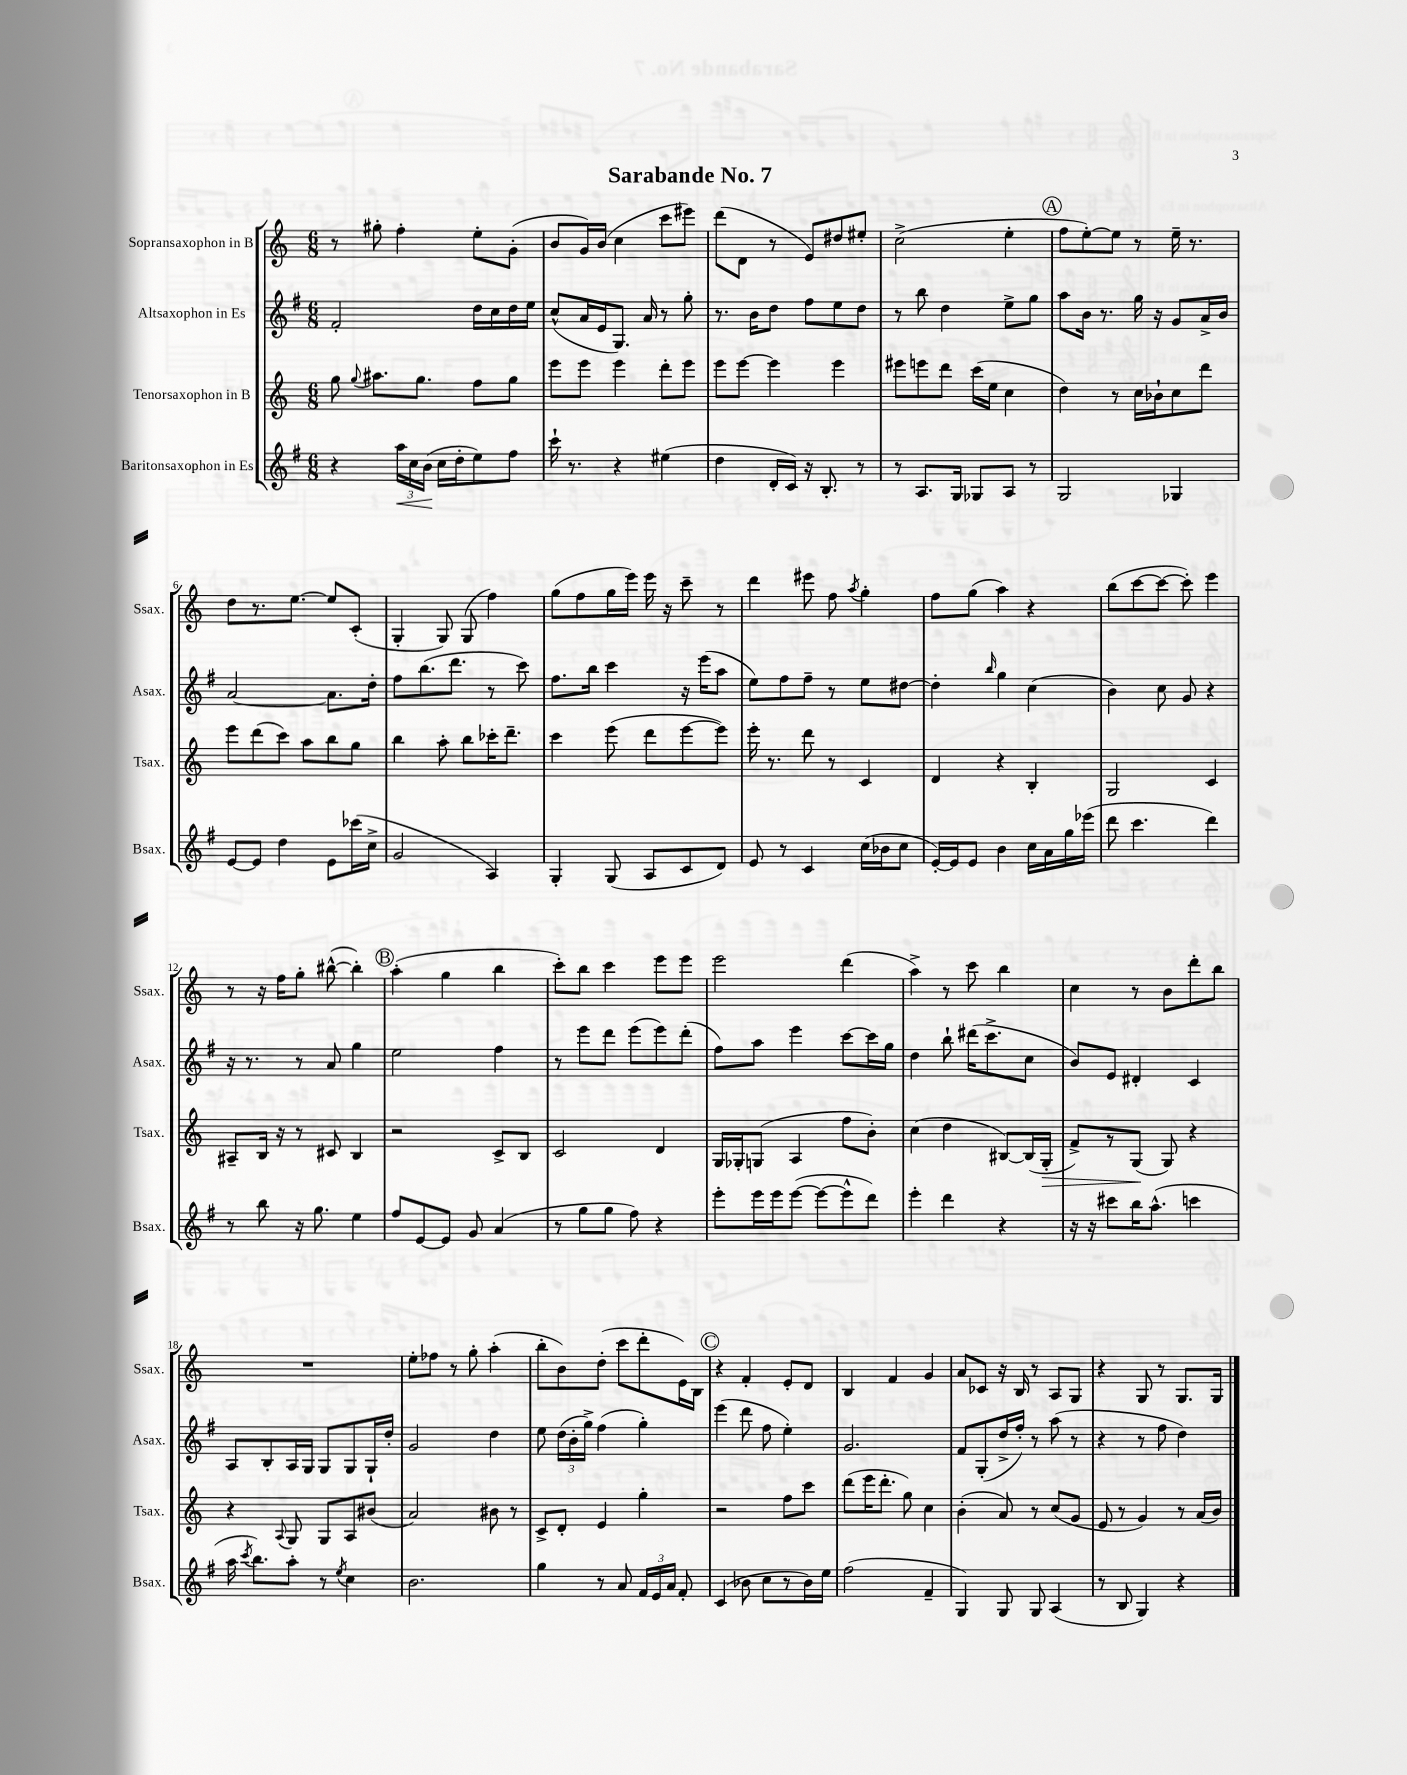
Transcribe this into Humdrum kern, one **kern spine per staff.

**kern	**kern	**kern	**kern
*staff4	*staff3	*staff2	*staff1
*clefG2	*clefG2	*clefG2	*clefG2
*k[f#]	*k[]	*k[f#]	*k[]
*M6/8	*M6/8	*M6/8	*M6/8
4r	8gg\	2f#'/	8r
.	8qqgg/	.	.
.	8.aa#\L	.	8gg#'\
24aa\LL	.	.	4ff'\
24cc\	.	.	.
.	8.gg\J	.	.
(24b\JJ	.	.	.
16cc\LL	.	.	.
16dd'\J	.	.	.
8ee\)	8ff\L	16dd\LL	8ee'\L
.	.	16cc\	.
8ff#\J	8gg\J	16dd\	(8g'\J
.	.	16ee\JJ	.
=	=	=	=
16ccc`\	8eee\L	(8cc^^/L	8b/L
8.r	.	.	.
.	8eee\J	16a/L	16g/L)
.	.	16e/J	(16b/JJ
4r	4eee\	8.G/J)	4cc\
.	.	16a/	.
(4ee#\	8ddd'\L	8r	8ccc\L
.	8eee\J	8gg'\	8eee#\J)
=	=	=	=
4dd\	8eee\L	8.r	(8ddd\L
.	[8eee\J	.	8d\J
.	.	16b\LK	.
16d'/LL	4eee\]	8dd\J	8r
16c/JJ)	.	.	.
16r	.	8ff#\L	8e/L)
8.B'/	.	.	.
.	4eee\	8ee\	8dd#/
8r	.	8dd\J	8ee#'/J
=	=	=	=
8r	8eee#\L	8r	(2cc^\
8.A/L	8eee\	8bb\	.
.	8ddd\J	4dd\	.
16G/Jk	.	.	.
8G-/L	(16ccc\LL	.	.
.	16ee\JJ	.	.
8A/J	4cc\	8ee^\L	4ee'\
8r	.	8gg\J	.
=	=	=	=
2G/	4dd\)	8aa\L	8ff\L
.	.	16b\Jk	[8ee'\)
.	.	8.r	.
.	8r	.	8ee\]J
.	16cc\LL	16gg\	8r
.	16b-`\J	16r	.
4G-/	8cc\	8g/L	16ee~\
.	.	.	8.r
.	8ddd\J	16a^/L	.
.	.	16b/JJ	.
=	=	=	=
[8e/L	8eee\L	[2a/	8dd\L
8e/]J	(8ddd\	.	8.r
4dd\	8ccc\J)	.	.
.	.	.	[8.ee\J
.	8aa\L	.	.
8e\L	8bb\	8.a\]L	8ee/]L
(16ccc-\L	8gg\J	.	(8c'/J
16cc^\JJ	.	16dd'\Jk	.
=	=	=	=
2g/	4bb\	8ff#\L	4G'/
.	.	(8.bb\	.
.	8aa'\	.	8G/)
.	.	8.ddd\J	.
.	8bb\L	.	(8G/
4A/)	16ccc-'\K	8r	4ff\)
.	8.ddd~\J	.	.
.	.	8ccc\)	.
=	=	=	=
4G'/	4ccc\	8.ff#\L	(8gg\L
.	.	.	8ff\
.	.	16bb\Jk	.
(8G/	(8eee\	4ccc\	16gg\L
.	.	.	16eee\JJ)
8A/L	8ddd\L	.	16eee\
.	.	.	16r
8c/	[8eee\	16r	8ccc~\
.	.	(16eee\LK	.
8d/J)	8eee\]J)	8aa\J	8r
=	=	=	=
8e/	16eee'\	8ee\L)	4ddd\
.	8.r	.	.
8r	.	8ff#\	.
4c/	8ddd\	8ff#~\J	8eee#\
.	8r	8r	8ff\
.	.	.	8qaa/
(16cc\LL	4c/	8ee\L	4gg'\
16b-\J	.	.	.
8cc\J	.	[8dd#\J	.
=	=	=	=
[16e'/LL)	4d/	4dd#'\]	8ff\L
16e/]J	.	.	.
8e/J	.	.	(8gg\J
.	.	16qqbb/	.
4b\	4r	4gg\	4aa\)
16cc\LL	4B'/	(4cc\	4r
16a\	.	.	.
16gg\	.	.	.
(16eee-\JJ	.	.	.
=	=	=	=
8ddd\	2G/	4b\)	(8bb\L
4.ccc\	.	.	[8ccc\
.	.	8cc\	8ccc\_J
.	.	8g/	8ccc'\])
4ddd\)	4c/	4r	4eee\
=	=	=	=
8r	8A#~/L	16r	8r
.	.	8.r	.
8bb\	16B/Jk	.	16r
.	16r	.	16ff\LK
16r	8r	8r	8gg'\J
8.gg\	.	.	.
.	8c#/	8a/	([8bb#^^\
4ee\	4B/	4gg\	4bb#'\])
=	=	=	=
8ff#/L	2r	2ee\	(4aa'\
[8e/	.	.	.
8e/]J	.	.	4gg\
8g/	.	.	.
(4a/	8c^/L	4ff#\	4bb\
.	8B/J	.	.
=	=	=	=
8r	2c/	8r	8ccc'\L)
8gg\L	.	8eee\L	8bb\J
8gg\J	.	8ddd\J	4ccc\
8ff#\)	.	(8eee\L	.
4r	4d/	8eee\)	8eee\L
.	.	(8ddd'\J	8eee\J
=	=	=	=
8eee'\L	16G/LL	8ff#\L)	2eee\
.	16G-'/J	.	.
16eee\L	(8G/J	8aa\J	.
16eee\J	.	.	.
([8eee\J	4A/	4eee\	.
8eee\_L	.	.	.
8eee^^\]	8ff\L	[8ccc\L	(4ddd\
8ddd\J)	8b'\J)	16ccc\]L	.
.	.	16gg\JJ	.
=	=	=	=
4eee'\	(4cc\	4dd\	4aa^\)
4ddd\	4dd\	8bb`\	8r
.	.	(16ddd#\LK	8ccc\
.	.	8.ccc^\	.
4r	[8B#/L)	.	4bb\
.	(16B#/]L	8cc\J	.
.	16G'/JJ	.	.
=	=	=	=
16r	8f^/L)	8b/L)	4cc\
16r	.	.	.
8ccc#\L	8r	8e/J	.
16bb\K	(8G/J	4d#'/	8r
(8.aa^^\J	.	.	.
.	8G/)	.	8b\L
4ccc\	4r	4c/	8ddd'\
.	.	.	8bb\J
=	=	=	=
16aa\	4r	8A/L	2.r
8qccc/	.	.	.
8.bb\L)	.	.	.
.	.	8B'/	.
.	8qqA/	.	.
8aa'\J	8G/	16A/L	.
.	.	16G/JJ	.
8r	8G/L	8G/L	.
8qee/	.	.	.
4cc\	8A/	8G/	.
.	(8b#/J	16G`/L	.
.	.	16dd'/JJ	.
=	=	=	=
2.b\	2a/)	2g/	8ee'\L
.	.	.	8ff-\J
.	.	.	8r
.	.	.	8gg'\
.	8b#\	4dd\	(4aa'\
.	8r	.	.
=	=	=	=
4gg\	8c^/L	8ee\	8bb'\L
.	8d'/J	(24dd\LL	8b\)
.	.	24b'\	.
.	.	24gg^\JJ)	.
8r	4e/	(4ff#\	(8dd'\J
8a/	.	.	8ccc\L
24f#/LL	4gg'\	4gg'\)	8ddd'\
24e/	.	.	.
24a/JJ	.	.	.
8f#'/	.	.	16e\L)
.	.	.	16B\JJ
=	=	=	=
(4c/	2r	(4eee\	4r
8b-\	.	8ddd\	4f'/
8cc\L	.	8ff#\	.
8r	8ff\L	4ee'\)	8e'/L
16b-\L)	8ccc\J	.	8d/J
16ee\JJ	.	.	.
=	=	=	=
(2ff#\	(8ddd\L	2.g/	4B/
.	16eee\K	.	.
.	8.ddd'\J	.	.
.	.	.	4f/
.	8gg\)	.	.
4f#~/	4cc\	.	4g/
=	=	=	=
4G/)	(4b'\	8f#/L	8a/L
.	.	(8G'/	8c-/J
8G/	8a/)	16dd^/L	16r
.	.	16ff#'/JJ)	16B/
8G/	8r	8r	8r
(4A/	(8cc/L	(8aa\	8A/L
.	8g/J	8r	8G/J
=	=	=	=
8r	8e/	4r	4r
8B/	8r	.	.
4G/)	4g/)	8r	8G/
.	.	8ff#\	8r
4r	8r	4dd\)	8.G/L
.	(16a/LL	.	.
.	16b/JJ)	.	16G/Jk
==	==	==	==
*-	*-	*-	*-
